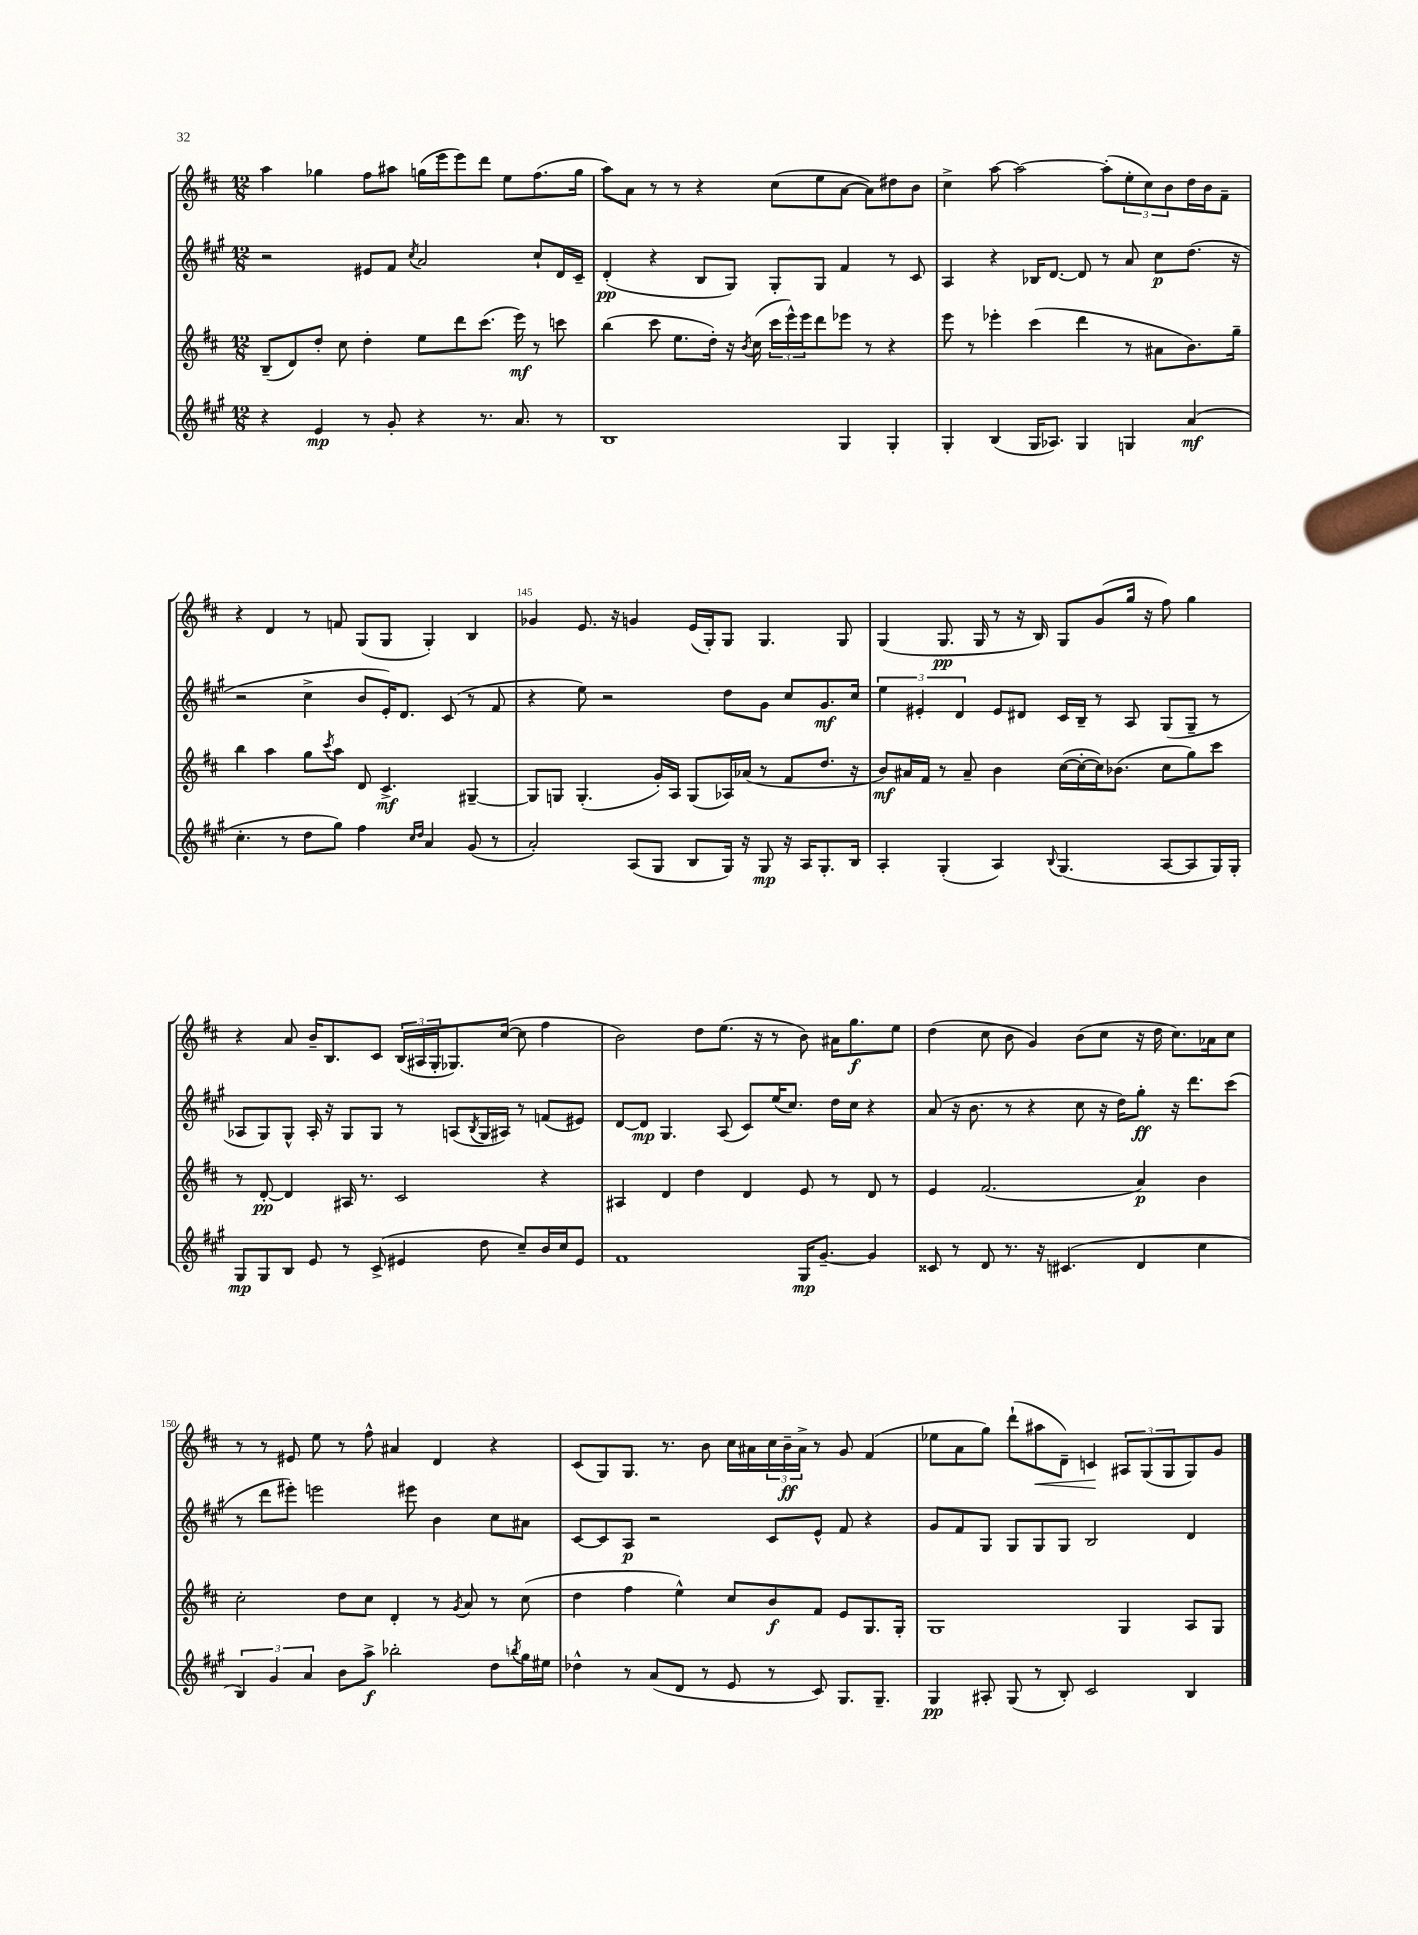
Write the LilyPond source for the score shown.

<<
\new StaffGroup <<
\new Staff = "s0" {
    \clef treble \key d \major \numericTimeSignature \time 12/8
    a''4 ges''4 fis''8 ais''8 g''16( e'''16 e'''8) d'''8 e''8 fis''8.( g''16 |
    a''8) a'8 r8 r8 r4 cis''8( e''8 a'8~ a'8) dis''8 b'8 |
    cis''4-> a''8~ a''2~ a''8-.( \tuplet 3/2 { e''8-. cis''8) b'8 } d''16 b'16 fis'8-- |
    r4 d'4 r8 f'8 g8( g8 g4-.) b4 |
    ges'4 e'8. r16 g'4 e'16( g16-.) g8 g4. g8 |
    g4( g8.\pp g16 r8 r16 b16) g8 g'8( g''16 r16 fis''8) g''4 |
    r4 a'8 b'16-- b8. cis'8 \tuplet 3/2 { b16( ais16 g16-. } ges8.) cis''16~( cis''8 fis''4 |
    b'2) d''8 e''8.( r16 r8 b'8) ais'16 g''8.\f e''8 |
    d''4( cis''8 b'8 g'4) b'8( cis''8 r16 d''16 cis''8.) aes'16 cis''8 |
    r8 r8 eis'8 e''8 r8 fis''8-^ ais'4 d'4 r4 |
    cis'8( g8) g8. r8. b'8 cis''16 ais'16 \tuplet 3/2 { cis''16 b'16--\ff ais'16-> } r8 g'8 fis'4( |
    ees''8 a'8 g''8) d'''8-!( ais''8\< d'8--) c'4\! \tuplet 3/2 { ais8 g8( g8 } g8) g'8 \bar "|." |
}
\new Staff = "s1" {
    \clef treble \key a \major \numericTimeSignature \time 12/8
    r2 eis'8 fis'8 \acciaccatura { cis''8 } a'2 cis''8-! d'16 cis'16-- |
    d'4-.\pp( r4 b8 gis8) gis8-. gis8 fis'4 r8 cis'8 |
    a4 r4 bes16 d'8.~ d'8 r8 a'8 cis''8\p d''8.( r16 |
    r2 cis''4-> b'8 e'16-.) d'8. cis'8( r8 fis'8 |
    r4 e''8) r2 d''8 gis'8 cis''8 gis'8.\mf cis''16 |
    \tuplet 3/2 { e''4 eis'4-. d'4 } eis'8 dis'8 cis'16 b16-- r8 a8 gis8( gis8-- r8 |
    aes8 gis8) gis8-^ aes16-. r16 gis8 gis8 r8 a8( \acciaccatura { b8 } gis16 ais16) r8 f'8( eis'8) |
    d'8~ d'8\mp gis4. a8( cis'8) e''16( cis''8.) d''16 cis''16 r4 |
    a'8( r16 b'8. r8 r4 cis''8 r16 d''16) gis''8-.\ff r16 d'''8. cis'''8( |
    r8 d'''8 eis'''8-.) e'''2 eis'''8 b'4 cis''8 ais'8 |
    cis'8~ cis'8 a8\p r2 cis'8 e'8-^ fis'8 r4 |
    gis'8 fis'8 gis8 gis8 gis8 gis8 b2 d'4 \bar "|." |
}
\new Staff = "s2" {
    \clef treble \key d \major \numericTimeSignature \time 12/8
    b8--( d'8) d''8-. cis''8 d''4-. e''8 d'''8 cis'''8.( e'''16\mf) r8 c'''8 |
    b''4( cis'''8 e''8. d''16-.) r16 \acciaccatura { b'8 } cis''16( \tuplet 3/2 { cis'''16 e'''16-^) e'''16 } d'''8 ees'''8 r8 r4 |
    e'''8 r8 ees'''4-. cis'''4( d'''4 r8 ais'8 b'8.) g''16-- |
    b''4 a''4 g''8 \acciaccatura { cis'''8 } a''8 d'8 cis'4.->\mf gis4~-- |
    gis8 g8 g4.-.( g'16-.) a16 g8( aes16) aes'16( r8 fis'8 d''8. r16 |
    b'8\mf) ais'16 fis'16 r8 ais'8-- b'4 cis''16~( cis''16~-. cis''16) bes'8.( cis''8 g''8) cis'''8 |
    r8 d'8~-.\pp d'4 ais16 r8. cis'2 r4 |
    ais4 d'4 d''4 d'4 e'8 r8 d'8 r8 |
    e'4 fis'2.( a'4\p) b'4 |
    cis''2-. d''8 cis''8 d'4-. r8 \acciaccatura { g'8 } a'8 r8 cis''8( |
    d''4 fis''4 e''4-^) cis''8 b'8\f fis'8 e'8 g8. g16-. |
    g1 g4 a8 g8 \bar "|." |
}
\new Staff = "s3" {
    \clef treble \key a \major \numericTimeSignature \time 12/8
    r4 e'4\mp r8 gis'8-. r4 r8. a'8. r8 |
    b1 gis4 gis4-. |
    gis4-. b4( gis16 aes8.) gis4 g4 a'4\mf( |
    cis''4.-. r8 d''8 gis''8) fis''4 \grace { cis''16 d''16 } a'4 gis'8( r8 |
    a'2-.) a8( gis8 b8 gis16) r16 gis8\mp r16 a16 gis8.-. b16 |
    a4-. gis4-.( a4) \appoggiatura { b8 } gis4.( a8~ a8 gis16) gis16-. |
    gis8\mp gis8 b8 e'8 r8 cis'8->( eis'4 d''8 cis''8--) b'16 cis''16 eis'8 |
    fis'1 gis16\mp gis'8.~-- gis'4 |
    cisis'8 r8 d'8 r8. r16 cis'4.( d'4 cis''4 |
    \tuplet 3/2 { b4) gis'4 a'4 } b'8 a''8->\f bes''2-. d''8 \acciaccatura { b''8 } gis''16 eis''16 |
    des''4-^ r8 a'8( d'8 r8 e'8 r8 cis'8) gis8. gis8.-- |
    gis4\pp ais8-. gis8( r8 b8-.) cis'2 b4 \bar "|." |
}
>>
>>
\layout { \context { \Score currentBarNumber = #141 \override BarNumber.break-visibility = ##(#f #t #t) barNumberVisibility = #(every-nth-bar-number-visible 5) } }
